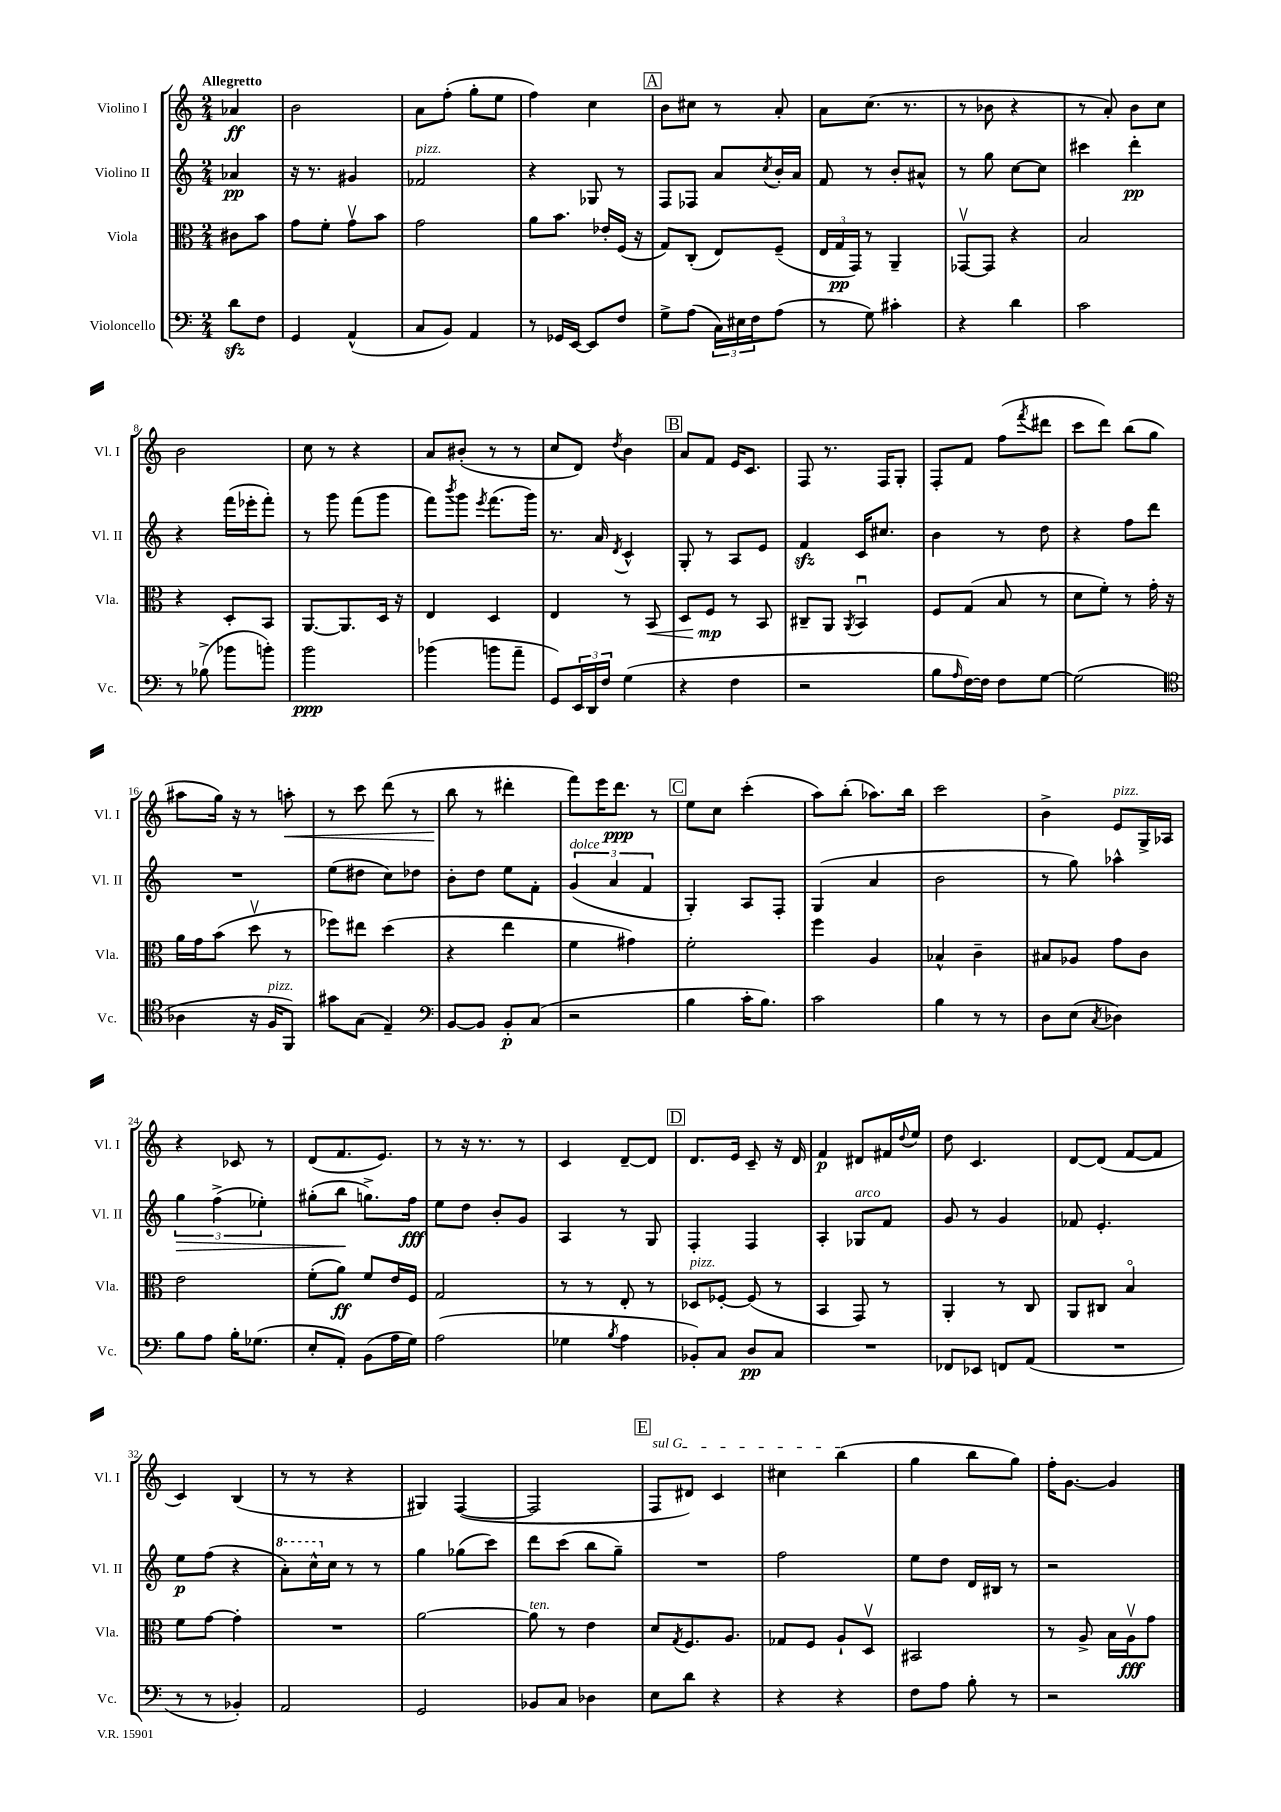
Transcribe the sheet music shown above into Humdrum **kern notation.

**kern	**dynam	**kern	**dynam	**kern	**dynam	**kern	**dynam
*part4	*part4	*part3	*part3	*part2	*part2	*part1	*part1
*staff4	*staff4	*staff3	*staff3	*staff2	*staff2	*staff1	*staff1
*I"Violoncello	*	*I"Viola	*	*I"Violino II	*	*I"Violino I	*
*I'Vc.	*	*I'Vla.	*	*I'Vl. II	*	*I'Vl. I	*
*clefF4	*	*clefC3	*	*clefG2	*	*clefG2	*
*k[]	*	*k[]	*	*k[]	*	*k[]	*
*M2/4	*	*M2/4	*	*M2/4	*	*M2/4	*
=	=	=	=	=	=	=	=
!	!	!	!	!	!	!LO:TX:a:B:t=Allegretto	!
8dzz\L	.	8c#X\L	.	4a-X/	pp	4a-X/	ff
8F\J	.	8b\J	.	.	.	.	.
=1	=1	=1	=1	=1	=1	=1	=1
4GG/	.	8g\L	.	16r	.	2b\	.
.	.	.	.	8.r	.	.	.
.	.	8f'\J	.	.	.	.	.
(4AA^^/	.	8gv\L	.	4g#X/	.	.	.
.	.	8b\J	.	.	.	.	.
=2	=2	=2	=2	=2	=2	=2	=2
!	!	!	!	!LO:TX:a:i:t=pizz.	!	!	!
8C/L	.	2g\	.	2f-X/	.	8a\L	.
8BB/J)	.	.	.	.	.	(8ff'\J	.
4AA/	.	.	.	.	.	8gg'\L	.
.	.	.	.	.	.	8ee\J	.
=3	=3	=3	=3	=3	=3	=3	=3
8r	.	8a\L	.	4r	.	4ff\)	.
16GG-X/LL	.	8.b\J	.	.	.	.	.
[16EE/JJ	.	.	.	.	.	.	.
8EE/L]	.	.	.	8G-X/	.	4cc\	.
.	.	16e-X'/LL	.	.	.	.	.
8F/J	.	(16F/JJ	.	8r	.	.	.
.	.	16r	.	.	.	.	.
!!LO:REH:place=s1:t=A
=4	=4	=4	=4	=4	=4	=4	=4
8G^\L	.	8G/L)	.	8F/L	.	8b\L	.
(8A\J	.	(8C'/J	.	8F-X/J	.	8cc#X\J	.
24C\LL)	.	8E/L)	.	8a/L	.	8r	.
24E#X\	.	.	.	.	.	.	.
24F\J	.	.	.	.	.	.	.
.	.	.	.	8qcc/	.	.	.
(8A\J	.	(8F~/J	.	16b'/L	.	8a'/	.
.	.	.	.	16a/JJ	.	.	.
=5	=5	=5	=5	=5	=5	=5	=5
8r	.	24E/LL	.	8f/	.	8a\L	.
.	.	24G/	pp	.	.	.	.
.	.	24GG/JJ)	.	.	.	.	.
8G\)	.	8r	.	8r	.	(8.cc\J	.
4c#X'\	.	4AA~/	.	8b'/L	.	.	.
.	.	.	.	.	.	8.r	.
.	.	.	.	8a#X^^/J	.	.	.
=6	=6	=6	=6	=6	=6	=6	=6
4r	.	[8GG-Xv/L	.	8r	.	8r	.
.	.	8GG-/J]	.	8gg\	.	8b-X\	.
4d\	.	4r	.	[8cc\L	.	4r	.
.	.	.	.	8cc\J]	.	.	.
=7	=7	=7	=7	=7	=7	=7	=7
2c\	.	2B/	.	4ccc#X\	.	8r	.
.	.	.	.	.	.	8a'/)	.
.	.	.	.	4ddd'\	pp	8b\L	.
.	.	.	.	.	.	8cc\J	.
!!LO:LB:g=z
=8	=8	=8	=8	=8	=8	=8	=8
8r	.	4r	.	4r	.	2b\	.
(8B-X^\	.	.	.	.	.	.	.
8b-X\L	.	8D'/L	.	(16fff\LL	.	.	.
.	.	.	.	16eee-X'\J	.	.	.
8bn'\J)	.	8BB/J	.	8fff'\J)	.	.	.
=9	=9	=9	=9	=9	=9	=9	=9
2b\	ppp	[8.AA/L	.	8r	.	8cc\	.
.	.	.	.	8ggg\	.	8r	.
.	.	8.AA/]	.	.	.	.	.
.	.	.	.	(8fff\L	.	4r	.
.	.	16D/Jk	.	8ggg\J	.	.	.
.	.	16r	.	.	.	.	.
=10	=10	=10	=10	=10	=10	=10	=10
(4b-X\	.	4E/	.	8fff\L)	.	8a/L	.
.	.	.	.	8qbbb/	.	.	.
.	.	.	.	8ggg\J	.	(8b#X'/J	.
.	.	.	.	8qeee/	.	.	.
8bn\L	.	4D/	.	(8.fff\L	.	8r	.
8a~\J	.	.	.	.	.	8r	.
.	.	.	.	16ggg\Jk)	.	.	.
=11	=11	=11	=11	=11	=11	=11	=11
8GG/L)	.	4E/	.	8.r	.	8cc/L	.
24EE/L	.	.	.	.	.	8d/J)	.
24DD/	.	.	.	.	.	.	.
.	.	.	.	16a/	.	.	.
24F/JJ	.	.	.	.	.	.	.
.	.	.	.	8qd/	.	8qdd/	.
(4G\	.	8r	.	4c^^/	.	4b\	.
!	!	!	!LO:HP:b	!	!	!	!
.	.	8BB/	<	.	.	.	.
!!LO:REH:place=s1:t=B
=12	=12	=12	=12	=12	=12	=12	=12
4r	.	8D/L	.	8G'/	.	8a/L	.
.	.	8F/J	mp	8r	.	8f/J	.
4F\	.	8r	[	8A/L	.	16e/KL	.
.	.	.	.	.	.	8.c/J	.
.	.	8BB/	.	8e/J	.	.	.
=13	=13	=13	=13	=13	=13	=13	=13
2r	.	8C#X~/L	.	4fzz/	.	8F/	.
.	.	8AA/J	.	.	.	8.r	.
.	.	8qAA/	.	.	.	.	.
.	.	4BBu/	.	16c/KL	.	.	.
.	.	.	.	8.cc#X/J	.	16F/KL	.
.	.	.	.	.	.	8G'/J	.
=14	=14	=14	=14	=14	=14	=14	=14
8B\L	.	8F/L	.	4b\	.	8F'/L	.
16qqA/	.	.	.	.	.	.	.
[16F\L)	.	(8G/J	.	.	.	8f/J	.
16F\JJ]	.	.	.	.	.	.	.
8F\L	.	8B/	.	8r	.	(8ff\L	.
.	.	.	.	.	.	8qfff/	.
[8G\J	.	8r	.	8dd\	.	8ddd#X\J	.
=15	=15	=15	=15	=15	=15	=15	=15
(2G\]	.	8d\L	.	4r	.	8ccc\L	.
.	.	8f'\J)	.	.	.	8ddd\J)	.
.	.	8r	.	8ff\L	.	(8bb\L	.
.	.	16g'\	.	8ddd\J	.	8gg\J	.
.	.	16r	.	.	.	.	.
!!LO:LB:g=z
=16	=16	=16	=16	=16	=16	=16	=16
*clefC4	*	*	*	*	*	*	*
4A-X\	.	16a\LL	.	2r	.	8aa#X\L	.
.	.	16g\J	.	.	.	.	.
.	.	(8b\J	.	.	.	16gg\Jk)	.
.	.	.	.	.	.	16r	.
16r	.	8ddv\	.	.	.	8r	.
!LO:TX:a:i:t=pizz.	!	!	!	!	!	!	!
16F/KL	.	.	.	.	.	.	.
!	!	!	!	!	!	!	!LO:HP:b
8FF/J)	.	8r	.	.	.	8aan'\	<
=17	=17	=17	=17	=17	=17	=17	=17
8g#X\L	.	8ff-X\L)	.	(8ee\L	.	8r	.
(8G\J	.	8ee#X\J	.	8dd#X\J	.	8ccc\	.
4E~/)	.	(4dd\	.	8cc\L)	.	(8ddd\	.
.	.	.	.	8dd-X\J	.	8r	.
=18	=18	=18	=18	=18	=18	=18	=18
*clefF4	*	*	*	*	*	*	*
[8BB/L	.	4r	.	8b'\L	.	8bb\	.
8BB/J]	.	.	.	8dd\J	.	8r	[
8BB'/L	p	4ee\	.	8ee\L	.	4ddd#X'\	.
(8C/J	.	.	.	8f'\J	.	.	.
=19	=19	=19	=19	=19	=19	=19	=19
!	!	!	!	!LO:TX:a:i:t=dolce	!	!	!
2r	.	4f\	.	(6g/	.	8fff\L)	.
.	.	.	.	.	.	16eee\K	.
.	.	.	.	6a/	.	.	.
.	.	.	.	.	.	8.ddd\J	ppp
.	.	4g#X\)	.	.	.	.	.
.	.	.	.	6f/	.	.	.
.	.	.	.	.	.	8r	.
!!LO:REH:place=s1:t=C
=20	=20	=20	=20	=20	=20	=20	=20
4B\	.	2f'\	.	4G'/)	.	8ee\L	.
.	.	.	.	.	.	8cc\J	.
16c'\KL	.	.	.	8A/L	.	(4ccc'\	.
8.B\J)	.	.	.	.	.	.	.
.	.	.	.	8F'/J	.	.	.
=21	=21	=21	=21	=21	=21	=21	=21
2c\	.	4ff\	.	(4G/	.	8aa\L)	.
.	.	.	.	.	.	(8bb'\J	.
.	.	4A/	.	4a/	.	8.aa-X\L)	.
.	.	.	.	.	.	16bb\Jk	.
=22	=22	=22	=22	=22	=22	=22	=22
4B\	.	4B-X^^/	.	2b\	.	2ccc\	.
8r	.	4c~\	.	.	.	.	.
8r	.	.	.	.	.	.	.
=23	=23	=23	=23	=23	=23	=23	=23
8D\L	.	8B#X/L	.	8r	.	4b^\	.
(8E\J	.	8A-X/J	.	8gg\)	.	.	.
8qC/	.	.	.	.	.	.	.
!	!	!	!	!	!	!LO:TX:a:i:t=pizz.	!
4D-X\)	.	8g\L	.	4aa-X^^\	.	8e/L	.
.	.	8c\J	.	.	.	16G^/L	.
.	.	.	.	.	.	16A-X/JJ	.
!!LO:LB:g=z
=24	=24	=24	=24	=24	=24	=24	=24
!	!	!	!	!	!LO:HP:b	!	!
8B\L	.	2e\	.	6gg\	>	4r	.
8A\J	.	.	.	.	.	.	.
.	.	.	.	(6ff^\	.	.	.
16B'\KL	.	.	.	.	.	8c-X/	.
(8.G-X\J	.	.	.	.	.	.	.
.	.	.	.	6ee-X'\)	.	.	.
.	.	.	.	.	.	8r	.
=25	=25	=25	=25	=25	=25	=25	=25
8E'/L	.	(8f'\L	.	(8gg#X'\L	.	(8d/L	.
8AA'/J)	.	8a\J)	ff	8bb\J	.	8.f/	.
(8BB\L	.	8f/L	.	8.ggn^\L)	]	.	.
.	.	.	.	.	.	8.e/J)	.
16A\L	.	16e/L	.	.	.	.	.
16G\JJ)	.	16F/JJ	.	16ff\Jk	fff	.	.
=26	=26	=26	=26	=26	=26	=26	=26
(2A\	.	2G/	.	8ee\L	.	8r	.
.	.	.	.	8dd\J	.	16r	.
.	.	.	.	.	.	8.r	.
.	.	.	.	8b'/L	.	.	.
.	.	.	.	8g/J	.	8r	.
=27	=27	=27	=27	=27	=27	=27	=27
4G-X\	.	8r	.	4A/	.	4c/	.
.	.	8r	.	.	.	.	.
8qB/	.	.	.	.	.	.	.
4A\	.	8E'/	.	8r	.	[8d~/L	.
.	.	8r	.	8G/	.	8d/J]	.
!!LO:REH:place=s1:t=D
=28	=28	=28	=28	=28	=28	=28	=28
!	!	!LO:TX:a:i:t=pizz.	!	!	!	!	!
8BB-X'/L)	.	8D-X/L	.	4F'/	.	8.d/L	.
8C/J	.	[8F-X'/J	.	.	.	.	.
.	.	.	.	.	.	16e/Jk	.
8D/L	pp	(8F-/]	.	4F/	.	8c~/	.
8C/J	.	8r	.	.	.	16r	.
.	.	.	.	.	.	16d/	.
=29	=29	=29	=29	=29	=29	=29	=29
2r	.	4BB/	.	4A'/	.	4f/	p
!	!	!	!	!LO:TX:a:i:t=arco	!	!	!
.	.	8GG/)	.	8G-X/L	.	8d#X/L	.
.	.	8r	.	8f/J	.	16f#X/L	.
.	.	.	.	.	.	8qqdd/	.
.	.	.	.	.	.	16ee/JJ	.
=30	=30	=30	=30	=30	=30	=30	=30
8FF-X/L	.	4AA'/	.	8g/	.	8dd\	.
8EE-X/J	.	.	.	8r	.	4.c/	.
8FFn/L	.	8r	.	4g/	.	.	.
(8AA/J	.	8C/	.	.	.	.	.
=31	=31	=31	=31	=31	=31	=31	=31
2r	.	8AA/L	.	8f-X/	.	[8d/L	.
.	.	8C#X/J	.	4.e'/	.	(8d/J]	.
.	.	4B/	.	.	.	[8f/L	.
.	.	.	.	.	.	8f/J]	.
!!LO:LB:g=z
=32	=32	=32	=32	=32	=32	=32	=32
8r	.	8f\L	.	8ee\L	p	4c/)	.
8r	.	[8g\J	.	(8ff\J	.	.	.
4BB-X'/)	.	4g'\]	.	4r	.	(4B/	.
=33	=33	=33	=33	=33	=33	=33	=33
*	*	*	*	*8va	*	*	*
2AA/	.	2r	.	8aa'\L)	.	8r	.
.	.	.	.	16ccc^^\L	.	8r	.
*	*	*	*	*X8va	*	*	*
.	.	.	.	16cc\JJ	.	.	.
.	.	.	.	8r	.	4r	.
.	.	.	.	8r	.	.	.
=34	=34	=34	=34	=34	=34	=34	=34
2GG/	.	[2a\	.	4gg\	.	4G#X/)	.
.	.	.	.	(8gg-X\L	.	([4F/	.
.	.	.	.	8ccc\J)	.	.	.
=35	=35	=35	=35	=35	=35	=35	=35
!	!	!LO:TX:a:i:t=ten.	!	!	!	!	!
8BB-X/L	.	8a\]	.	8ddd\L	.	2F/]	.
8C/J	.	8r	.	(8ccc\J	.	.	.
4D-X\	.	4e\	.	8bb\L	.	.	.
.	.	.	.	8gg~\J)	.	.	.
!!LO:REH:place=s1:t=E
=36	=36	=36	=36	=36	=36	=36	=36
!	!	!	!	!	!	!LO:TX:a:i:t=sul G	!
8E\L	.	8d/L	.	2r	.	8F/L	.
.	.	8qG/	.	.	.	.	.
8d\J	.	8.F/	.	.	.	8d#X/J)	.
4r	.	.	.	.	.	4c/	.
.	.	8.A/J	.	.	.	.	.
=37	=37	=37	=37	=37	=37	=37	=37
4r	.	8G-X/L	.	2ff\	.	4cc#X\	.
.	.	8F/J	.	.	.	.	.
4r	.	8A`/L	.	.	.	(4bb\	.
.	.	8Dv/J	.	.	.	.	.
=38	=38	=38	=38	=38	=38	=38	=38
8F\L	.	2BB#X/	.	8ee\L	.	4gg\	.
8A\J	.	.	.	8dd\J	.	.	.
8B'\	.	.	.	16d/LL	.	8bb\L	.
.	.	.	.	16B#X/JJ	.	.	.
8r	.	.	.	8r	.	8gg\J)	.
=39	=39	=39	=39	=39	=39	=39	=39
2r	.	8r	.	2r	.	16ff'\KL	.
.	.	.	.	.	.	[8.g\J	.
.	.	8A^/	.	.	.	.	.
.	.	16B\LL	.	.	.	4g/]	.
.	.	16Av\J	fff	.	.	.	.
.	.	8g\J	.	.	.	.	.
==	==	==	==	==	==	==	==
*-	*-	*-	*-	*-	*-	*-	*-
